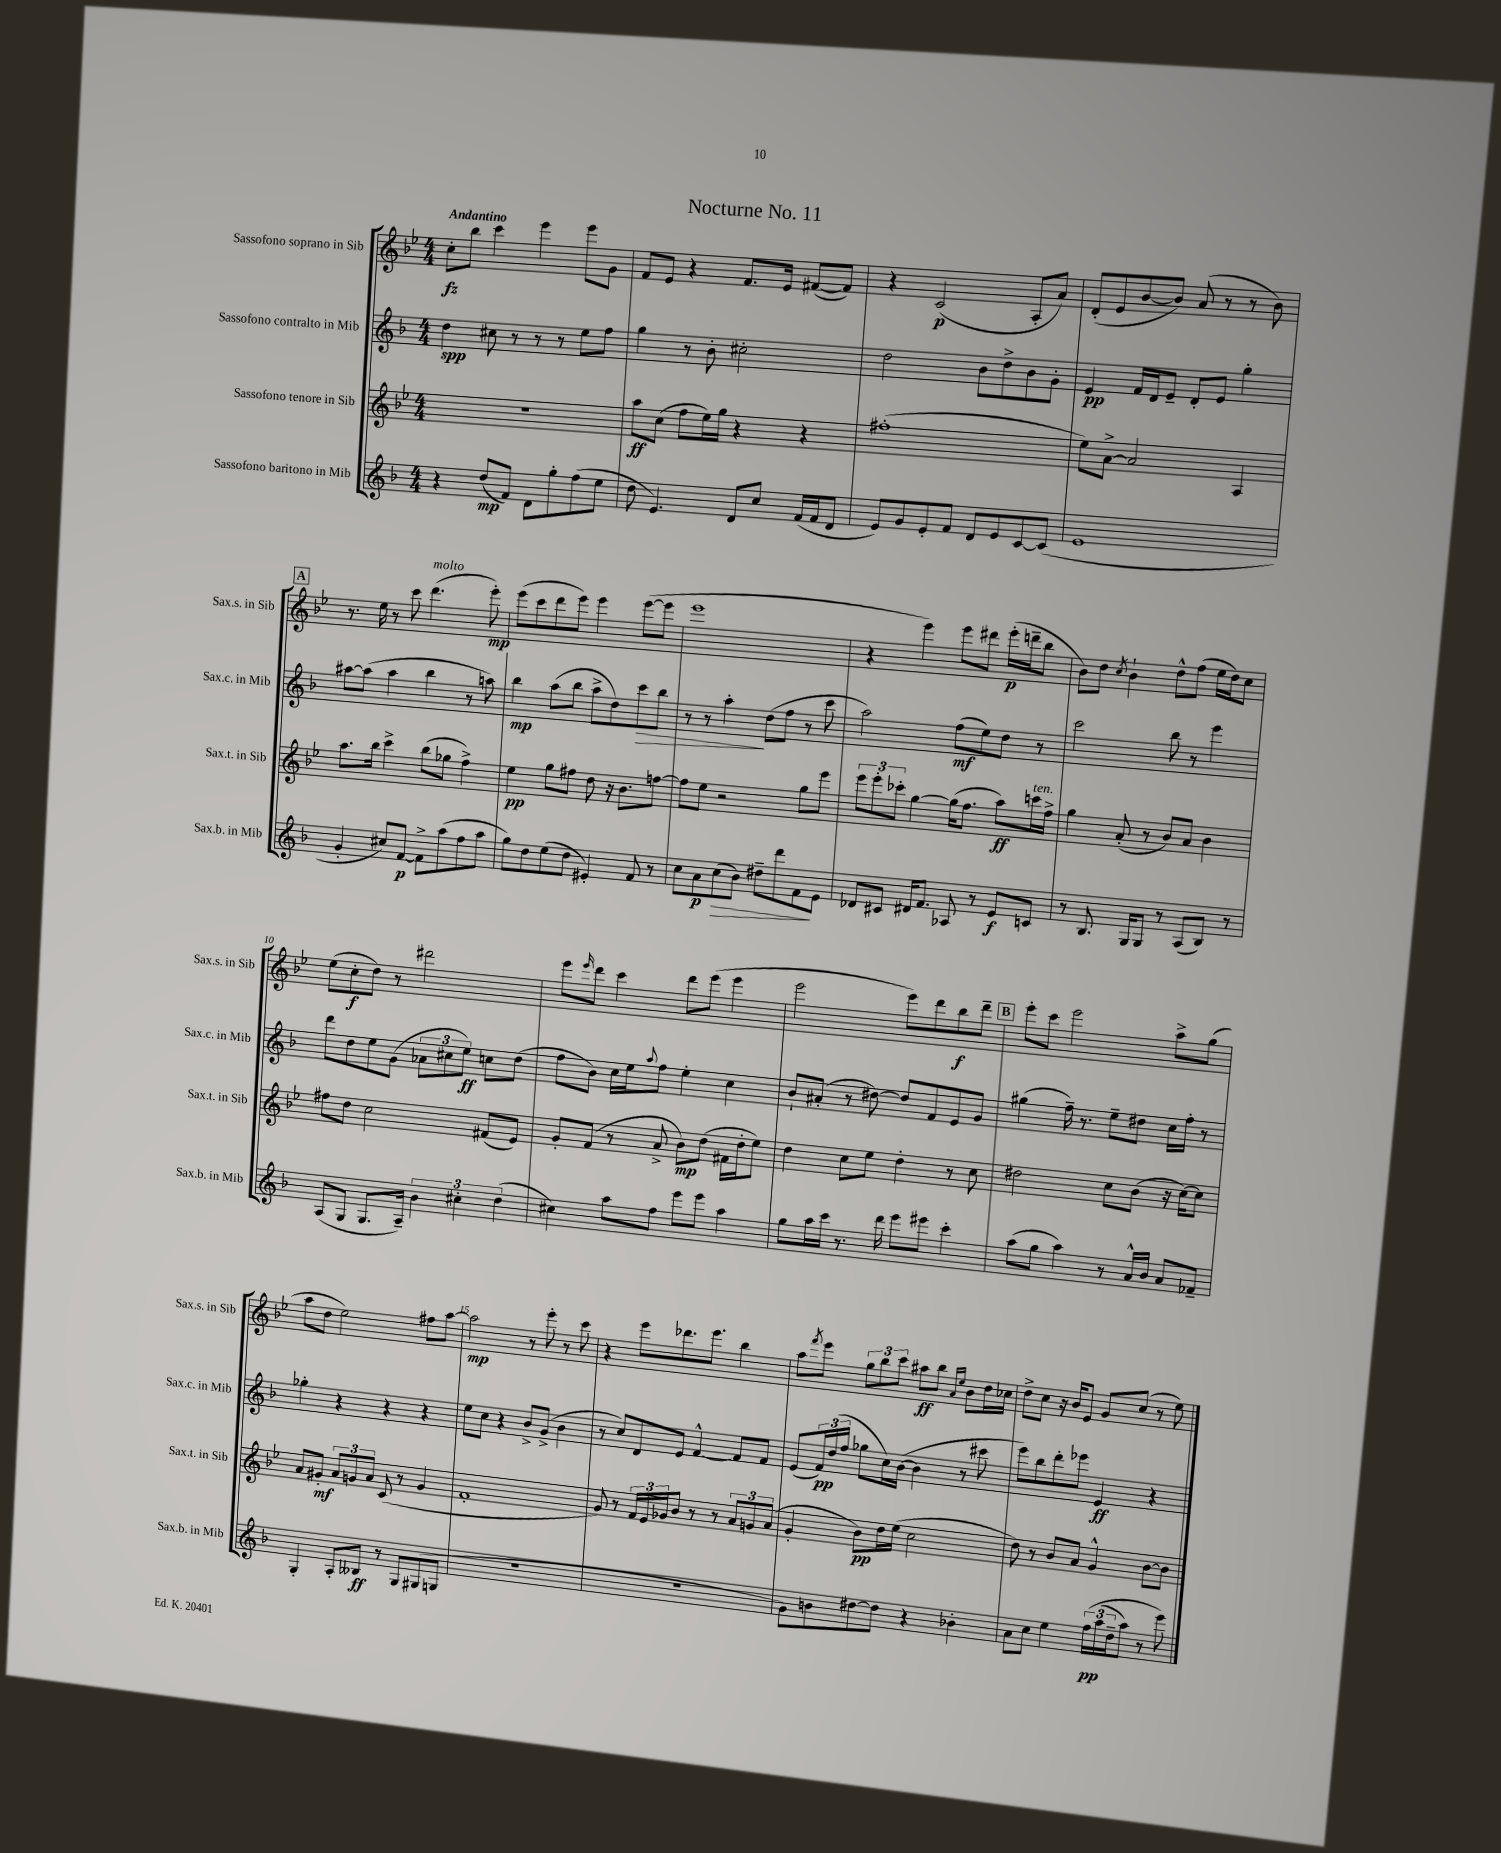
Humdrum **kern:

**kern	**kern	**kern	**kern
*staff4	*staff3	*staff2	*staff1
*clefG2	*clefG2	*clefG2	*clefG2
*k[b-]	*k[b-e-]	*k[b-]	*k[b-e-]
*M4/4	*M4/4	*M4/4	*M4/4
4r	1r	4dd	8cc'
.	.	.	8bb-
(8dd	.	8cc#	4ccc
8f)	.	8r	.
8d	.	8r	4eee-
8gg'	.	8r	.
(8ff	.	8ee	8eee-
8ee	.	8ff	8g
=	=	=	=
8dd	8aa	4gg	8f
4.e)	(8cc	.	8e-
.	8ff	8r	4r
.	16ee-)	8b-'	.
.	16gg	.	.
8d	4r	2cc#'	8.f
8cc	.	.	.
.	.	.	16e-
(16f	4r	.	([8f#
16f	.	.	.
8d	.	.	8f#])
=	=	=	=
8e)	(1ff#'	2dd	4r
8g	.	.	.
8e'	.	.	(2c
8f	.	.	.
8d	.	8b-	.
8e	.	8dd^	.
[8c	.	8b-	8A'
(8c]	.	8g'	8a)
=	=	=	=
1e	8ee-)	4e	(8d'
.	[8a^	.	8e-
.	2a]	16f	[8b-
.	.	16d	.
.	.	8e~	8b-])
.	.	8d'	(8a
.	.	8e	8r
.	4A	4gg'	8r
.	.	.	8b-)
=	=	=	=
4g'	8.aa	[8aa#	8.r
.	.	(8aa#]	.
.	16bb-	.	16ee-
8cc#)	4ccc^	4aa#	8r
[8f	.	.	8ccc
8f^]	(8bb-	4bb-	(4.ddd
(8aa	8gg-	.	.
8ff	4ff^)	8r	.
8aa	.	8aa)	8eee-')
=	=	=	=
8gg)	4ee-	4bb-	(8eee-
8dd	.	.	8ccc
(8ee	8gg	(8aa	8ddd
8dd	8ff#	8bb-	8eee-)
4e#')	8dd	8aa^	4eee-
.	16r	8dd)	.
.	8.b-	.	.
8f	.	8ccc	([8eee-
8r	[8ff	8bb-	8eee-]
=	=	=	=
8cc	8ff]	8r	1eee-
8a	8ee-	8r	.
(8cc	2r	4aa'	.
8b-)	.	.	.
8dd#~	.	(8dd	.
8ddd	.	8ff	.
8f	8gg	8r	.
8e	8eee-	8ccc	.
=	=	=	=
8d-	12eee-	2aa)	4r
.	12eee-'	.	.
8c#	.	.	.
.	12ccc-'	.	.
16d#	[4gg	.	4eee-)
8.f	.	.	.
8A-	(16gg]	(8ff	8eee-
.	8.ff	.	.
8r	.	8ee)	8ddd#
8e	8aa)	8dd	(16eee-'
.	.	.	16ddd~
8c	16ccc	8r	8bb-
.	16ff^	.	.
=	=	=	=
8r	4gg	2ccc	8b-)
8.B-	.	.	8dd
.	.	.	8qcc
.	(8a'	.	4b-`
16G	.	.	.
8G	8r	.	.
8r	8b-)	8bb-	8dd^^
(8A	8a	8r	(8ff
8B-)	4b-	4eee	16ee-
.	.	.	16dd)
8r	.	.	8cc
=	=	=	=
(8A	8ff#	8ddd	(8ee-
8G	8dd	8dd	8cc'
8.G	2cc	8ee	8dd)
.	.	(8g	8r
16A~)	.	.	.
6b-	.	12a-	2ddd#
.	.	12cc#	.
6cc#'	.	12ee)	.
.	(8f#	8cc	.
(6dd	.	.	.
.	8e-)	(8dd	.
=	=	=	=
4cc#)	8g'	8ff	8eee-
.	.	.	16qqeee-
.	(8f	8b-)	8ddd
8aa	8r	16cc	4ccc
.	.	16ee	.
.	.	8qqaa	.
8ff	8a^	8ff	.
8eee	8b-)	4ee'	8ddd
8eee	(8dd	.	(8eee-
4aa	16f#	4cc	4eee-
.	16dd'	.	.
.	8ee-)	.	.
=	=	=	=
8gg	4dd	8b-`	2eee-
16aa	.	(8a#'	.
16ccc	.	.	.
8.r	8cc	8r	.
.	8ee-	[8dd#)	.
16ddd	.	.	.
8eee	4dd'	8dd#]	8eee-)
8eee#	.	8f	8ddd
4ccc'	8r	8e	8bb-
.	8cc	8g	8ddd~
=	=	=	=
(8aa	2dd#	(4gg#	8eee-'
8gg	.	.	8ccc
4aa)	.	16ff~)	2eee-
.	.	8.r	.
8r	8cc	8ee~	.
16a^^	(8b-	8dd#	.
16b-	.	.	.
8a	16r	16cc	8aa^
.	[16cc)	16ff'	.
8f-~	8cc]	8r	(8gg
=	=	=	=
4G'	8a	4gg-'	8aa
.	8g#'	.	8dd
8A'	12a	4r	2ee-)
.	12g	.	.
8B--	.	.	.
.	12a	.	.
8r	(8c	4r	.
8G	8r	.	.
(8G#	4g	4r	8ff#
8G	.	.	[8aa
=	=	=	=
1r	1f'	8ee	2aa]
.	.	8cc	.
.	.	4r	.
.	.	8b-^	8r
.	.	(8g^	8eee-'
.	.	4b-	8r
.	.	.	8ccc
=	=	=	=
1r	8g)	8r	4r
.	8r	8cc)	.
.	24f	8d	8eee-
.	24e-	.	.
.	24g-	.	.
.	8b-	8e	8.ddd-
.	8r	[4f^^	.
.	.	.	8.eee-
.	8r	.	.
.	12a	8f]	4bb-
.	12g	.	.
.	.	8f	.
.	(12a	.	.
=	=	=	=
8g)	4g'	(8e	8aa
.	.	.	8qfff
8b	.	24f)	8eee-
.	.	(24dd	.
.	.	24ff	.
[8dd#	8b-)	8gg-	12gg
.	.	.	12bb-
8dd#]	16dd	16cc)	.
.	.	.	12ccc
.	(16ee-	([16b-	.
4r	2cc	4b-]	8aa#
.	.	.	8bb-
.	.	.	16qqa
.	.	.	16qqee-
4b-'	.	8r	8b-
.	.	8ccc#	16dd
.	.	.	16cc-
=	=	=	=
8a	8dd)	8eee)	8dd^
8cc	8r	8bb-	8cc
4ee	8b-	8ddd'	16r
.	.	.	16b-
.	8a	8eee-	8e-
&(24ff	4g^^	4e	8g
(24aa	.	.	.
24dd~	.	.	.
8aa)	.	.	(8cc
8r	[8b-	4r	8r
8eee&)	8b-]	.	8ee-)
==	==	==	==
*-	*-	*-	*-
